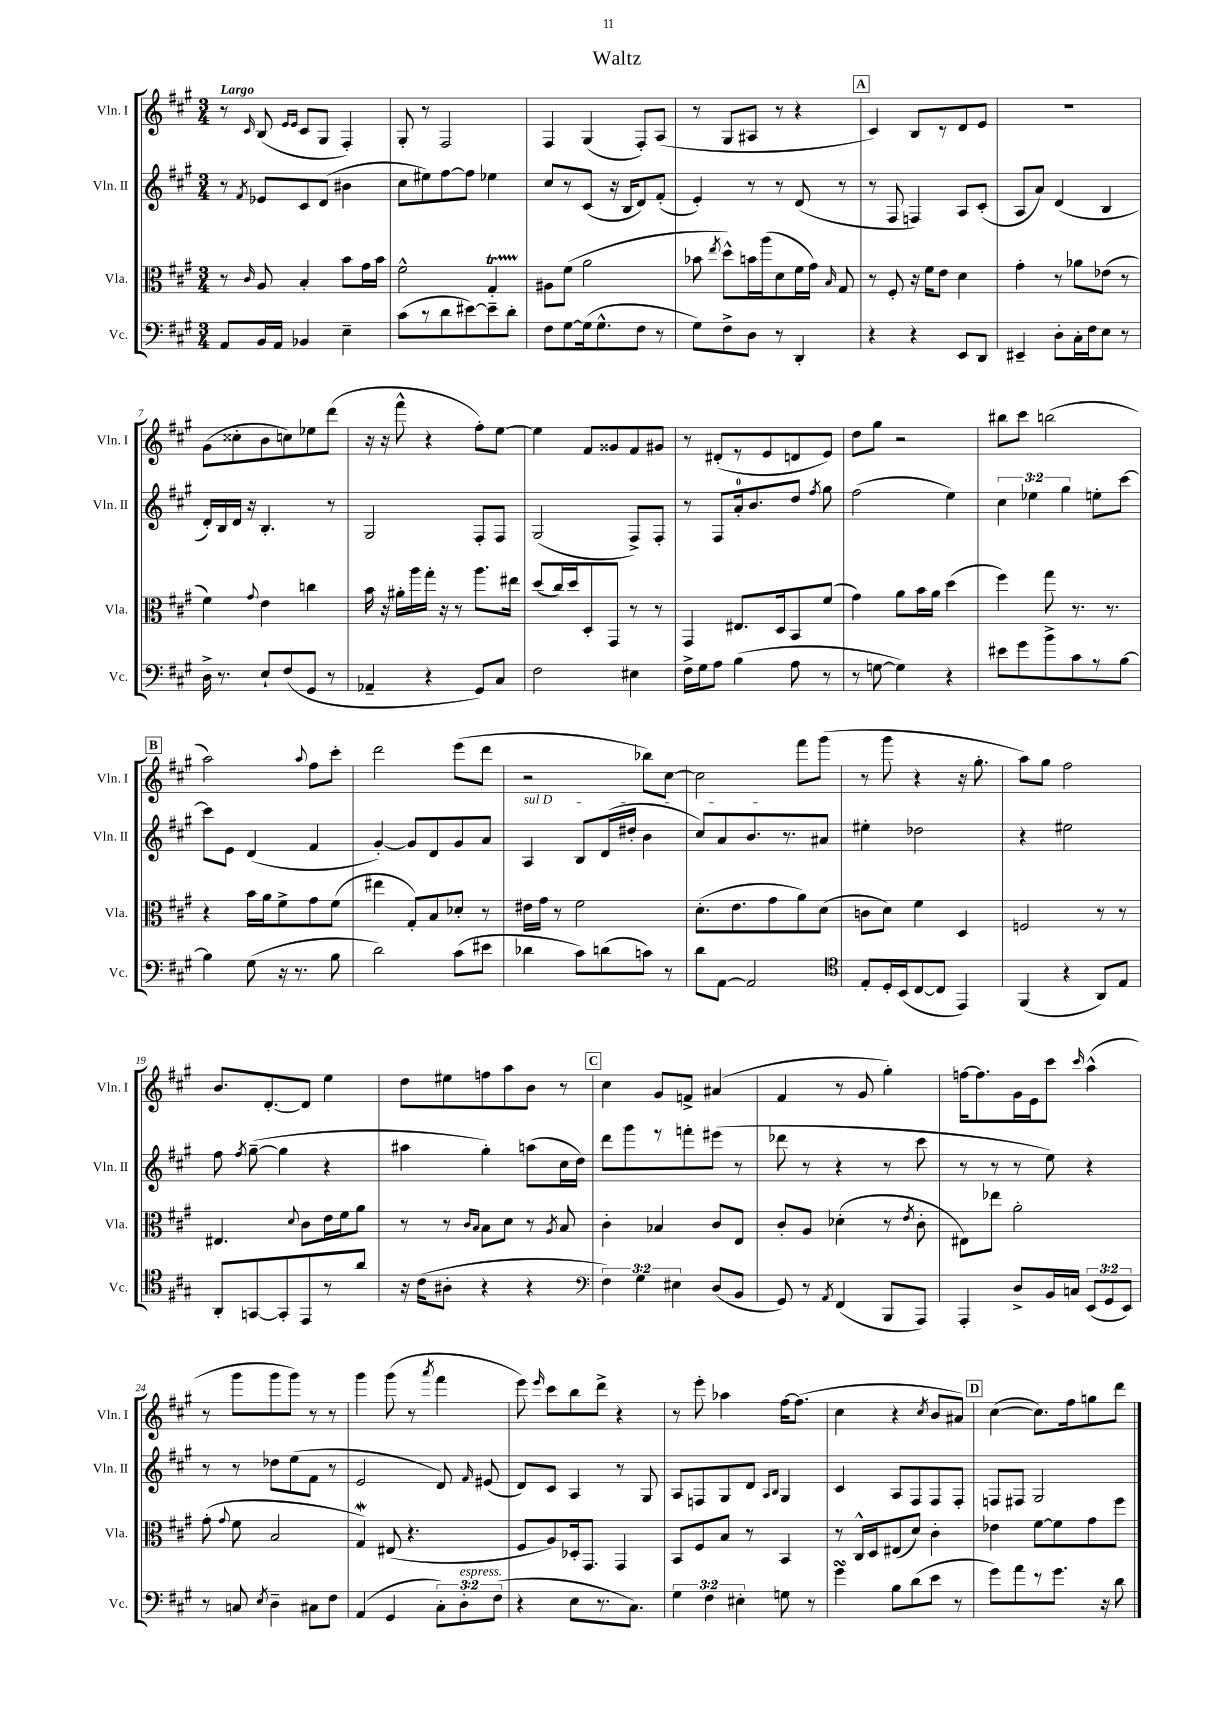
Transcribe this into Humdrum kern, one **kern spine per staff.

**kern	**kern	**kern	**kern
*part4	*part3	*part2	*part1
*staff4	*staff3	*staff2	*staff1
*I"Vc.	*I"Vla.	*I"Vln. II	*I"Vln. I
*I'Vc.	*I'Vla.	*I'Vln. II	*I'Vln. I
*clefF4	*clefC3	*clefG2	*clefG2
*k[f#c#g#]	*k[f#c#g#]	*k[f#c#g#]	*k[f#c#g#]
*M3/4	*M3/4	*M3/4	*M3/4
=1	=1	=1	=1
!	!	!	!LO:TX:a:B:t=Largo
8AA/L	8r	8r	8r
.	16qqc#/	8qf#/	16qqc#/
16BB/L	8A/	8e-X/L	(8B/
16AA/JJ	.	.	.
.	.	.	16qqe/LL
.	.	.	16qqe/JJ
4BB-X/	4B'/	8c#/	8c#/L
.	.	(8d/J	8G#/J
4E~\	8b\L	4b#X\	4F#'/)
.	16g#\L	.	.
.	16b\JJ	.	.
=2	=2	=2	=2
(8c#\L	2f#^^\	8cc#\L	8G#'/
8r	.	8ee#X\)	8r
8d\	.	[8ff#\	2F#/
[8e#X\)	.	8ff#\J]	.
8e#~\]	4G#t'/	4ee-X\	.
8d'\J	.	.	.
=3	=3	=3	=3
8F#\L	8A#X\L	8cc#/L	4F#/
[8G#\	(8f#\J	8r	.
(16G#\k]	2a\	(8c#/J	(4G#/
8.G#^^\	.	.	.
.	.	16r	.
.	.	16B/KL	.
8F#\J	.	8d/)	8F#'/L)
8r	.	(8f#'/J	(8A/J
=4	=4	=4	=4
8G#\L)	8b-X\	4e'/)	8r
.	8qee/	.	.
8F#^\	8dd^^\L)	.	8G#/L
8D\J	16bn\L	8r	8A#X/J
.	(16aa\J	.	.
8r	8d\	8r	8r
4DD'/	16f#\L	(8d/	4r
.	16g#\JJ)	.	.
.	16qqB/	.	.
.	8G#/	8r	.
!!LO:REH:place=s1:t=A
=5	=5	=5	=5
4r	8r	8r	4c#/)
.	8F#'/	8F#/	.
4r	16r	4Fn/)	8B/L
.	16f#\KL	.	.
.	8e\J	.	8r
8EE/L	4d\	8A/L	8d/
8DD/J	.	(8c#'/J	8e/J
=6	=6	=6	=6
4EE#X~/	4g#'\	8A/L	2.r
.	.	8a/J)	.
8D'\L	8r	(4d/	.
16C#'\L	8a-X\L	.	.
16F#\J	.	.	.
8E\J	(8e-X\J	4B/	.
8r	8r	.	.
!!LO:LB:g=z
=7	=7	=7	=7
16D^\	4f#\)	16d'/LL)	(8g#\L
8.r	.	16B/	.
.	.	16d/JJ	8cc##X'\
.	.	16r	.
.	8qqg#/	.	.
8E`/L	4e\	4.B'/	8b\
(8F#/	.	.	8ccn\)
8GG#/J	4ccn\	.	8ee-X\
8r	.	8r	(8ddd\J
=8	=8	=8	=8
4AA-X~/	16b\	2G#/	16r
.	16r	.	16r
.	16a#X'\LL	.	8fff#^^\
.	16aa\	.	.
4r	16gg#'\JJ	.	4r
.	16r	.	.
.	8r	.	.
8GG#/L)	8.aa\L	8F#'/L	8ff#'\L)
8C#/J	.	8F#/J	[8ee\J
.	16ee#X\Jk	.	.
=9	=9	=9	=9
2F#\	(8dd/L	(2G#/	4ee\]
.	16cc#/L)	.	.
.	16dd/J	.	.
.	8D'/	.	8f#/L
.	8GG#/J	.	8g##X/
4E#X\	8r	8F#^/L)	8f#/
.	8r	8F#'/J	8g#X/J
=10	=10	=10	=10
16F#^\LL	4GG#/	8r	8r
16G#\J	.	.	.
8A\J	.	8F#/L	(8d#X'/L
(4B\	8.E#X/L	16a'/k	8r
.	.	8.b/	.
.	.	.	8e/
.	16D/k	.	.
8A\	8BB/	8dd/J	8dn/
.	.	8qff#/	.
8r	(8f#/J	8gg#\	8e/J)
=11	=11	=11	=11
8r	4g#\)	(2ff#\	8dd\L
[8Gn\	.	.	8gg#\J
4G\])	8a\L	.	2r
.	16b\L	.	.
.	16a\JJ	.	.
4r	(4dd\	4ee\)	.
=12	=12	=12	=12
8e#X\L	4ff#\)	6cc#\	8bb#X\L
8g#\	.	.	8ccc#\J
.	.	6ee-X\	.
8b^\	8gg#\	.	(2bbn\
.	.	6gg#\	.
8c#\	8.r	.	.
8r	.	8een'\L	.
.	8.r	.	.
[8B\J	.	[8ccc#\J	.
!!LO:LB:g=z
!!LO:REH:place=s1:t=B
=13	=13	=13	=13
4B\]	4r	8ccc#\L]	2aa\)
.	.	8e\J	.
(8G#\	16b\LL	(4d/	.
.	16a\J	.	.
16r	8f#^\	.	.
8.r	.	.	.
.	.	.	8qqaa/
.	8g#\	4f#/	8ff#\L
8B\	(8f#\J	.	8ccc#'\J
=14	=14	=14	=14
2d\)	4ee#X\	[4g#'/)	2ddd\
.	8G#'/L)	8g#/L]	.
.	8B/	8d/	.
(8c#\L	8d-X'/J	8g#/	(8eee\L
8e#X\J	8r	8a/J	8ddd\J
=15	=15	=15	=15
!	!	!LO:TX:a:i:t=sul D	!
4d-X\	16e#X\LL	4A/	2r
.	16g#\JJ	.	.
.	8r	.	.
8c#\L)	2f#\	8B/L	.
(8dn\	.	(16d/L	.
.	.	16dd#X'/JJ	.
8cn\J)	.	4b\	8bb-X\L)
8r	.	.	[8cc#\J
=16	=16	=16	=16
8d\L	(8.d'\L	8cc#/L)	2cc#\]
[8AA\J	.	8a/	.
.	8.e\	.	.
2AA/]	.	8.b/	.
.	8g#\	.	.
.	.	8.r	.
.	8a\)	.	8fff#\L
.	(8d\J	8a#X/J	(8ggg#\J
=17	=17	=17	=17
*clefC4	*	*	*
8E'/L	8cn\L	4ee#X'\	8r
16D'/L	8d\J)	.	8ggg#\
(16BB/J	.	.	.
[8C#/	4f#\	2dd-X\	4r
8C#/J]	.	.	.
4EE/)	4D/	.	16r
.	.	.	8.gg#'\
=18	=18	=18	=18
(4FF#/	2Fn/	4r	8aa\L)
.	.	.	8gg#\J
4r	.	2ee#X\	2ff#\
8AA/L)	8r	.	.
8E/J	8r	.	.
!!LO:LB:g=z
=19	=19	=19	=19
8AA'/L	4.E#X/	8ff#\	8.b/L
.	.	8qff#/	.
[8GGn/	.	([8gg#~\	.
.	.	.	[8.d'/
8GG'/]	.	4gg#\]	.
.	8qqd/	.	.
8EE/	8c#\L	.	8d/J]
8r	16e\L	4r	4ee\
.	16f#\J	.	.
8a/J	8a\J	.	.
=20	=20	=20	=20
16r	8r	4aa#X\	8dd\L
(16c#\KL	.	.	.
8A#X'\J	8r	.	8ee#X\
.	16qqc#/LL	.	.
.	16qqB/JJ	.	.
4r	8B\L	4gg#'\)	8ffn\
.	8d\J	.	8aa\
4r	8r	(8aan\L	8b\J
.	8qA/	.	.
.	8B/	16cc#\L	8r
.	.	16dd\JJ)	.
!!LO:REH:place=s1:t=C
=21	=21	=21	=21
*clefF4	*	*	*
6F#\)	4c#'\	8ddd\L	4cc#\
.	.	8ggg#\	.
6G#\	.	.	.
.	4B-X/	8r	8g#/L
6E#X\	.	.	.
.	.	8fffn'\	8fn^/J
(8D/L	8c#/L	(8eee#X\J	(4a#X/
8BB/J	8E/J	8r	.
=22	=22	=22	=22
8GG#/)	8c#'/L	8ddd-X\	4f#/
8r	8A/J	8r	.
8qAA/	.	.	.
(4FF#/	(4d-X'\	4r	8r
.	.	.	8g#/
8BBB/L	8r	8r	4gg#'\)
.	8qe/	.	.
8AAA/J)	8c#'\	8ccc#\	.
=23	=23	=23	=23
4AAA'/	8E#X\L)	8r	[16ffn\KL
.	.	.	8.ff\]
.	8ee-X\J	8r	.
8D^/L	2a'\	8r	16g#\L
.	.	.	16e\J
16BB/L	.	8ee\)	8ccc#\J
16Cn/JJ	.	.	.
.	.	.	16qqccc#/
(12EE/L	.	4r	(4aa^^\
12GG#/	.	.	.
12EE/J)	.	.	.
!!LO:LB:g=z
=24	=24	=24	=24
8r	(8g#'\	8r	8r
.	8qqg#/	.	.
8Cn/	8f#\	8r	8ggg#\L
8qE/	.	.	.
4D~\	2B/	8dd-X\L	8ggg#\
.	.	(8ee\	8ggg#\J)
8C#X\L	.	8f#\J	8r
8F#\J	.	8r	8r
=25	=25	=25	=25
(4AA/	4G#W/)	2e/	4ggg#\
4GG#/	(8E#X/	.	(8ggg#\
.	4.r	.	8r
.	.	.	8qaaa/
12C#'\L)	.	8d/)	4fff#\
!LO:TX:a:i:t=espress.	!	!	!
12D'\	.	.	.
.	.	16qqf#/	.
.	.	(8e#X/	.
(12F#\J	.	.	.
=26	=26	=26	=26
4r	8F#/L	8d/L)	8eee\)
.	.	.	16qqeee/
.	8A/)	8c#/J	8ccc#\L
8E\L	16D-X'/k	4A/	8bb\
.	8.GG#/J	.	.
8.r	.	.	8ddd^\J
.	4GG#/	8r	4r
8.C#\J)	.	.	.
.	.	8G#/	.
=27	=27	=27	=27
6G#\	8BB/L	8A/L	8r
.	8F#/	8Fn/	8eee'\
6F#\	.	.	.
.	8B/J	8G#/	4aa-X\
6E#X'\	.	.	.
.	8r	8d/J	.
.	.	16qqA/LL	.
.	.	16qqB/JJ	.
8Gn\	4BB/	4G#/	[16ff#\KL
.	.	.	(8.ff#\J]
8r	.	.	.
=28	=28	=28	=28
4g#sSsS\	8r	4c#/	4cc#\
.	16C#^^/LL	.	.
.	16D/J	.	.
8B\L	(8E#X/	8A/L	4r
(8d\	8d/J)	8F#/	.
.	.	.	8qcc#/
8e\J	4c#'\	8F#/	8b/L
8r	.	8F#'/J	8a#X/J)
!!LO:REH:place=s1:t=D
=29	=29	=29	=29
8g#\L)	4e-X\	8Fn/L	([4cc#\
8a\	.	8F#X/J	.
8r	[8f#\L	2G#/	8.cc#\L])
8.g#\J	8f#\]	.	.
.	.	.	16ff#\k
.	8g#\	.	8ggn\
16r	.	.	.
8d\	8ff#\J	.	8ddd\J
==	==	==	==
*-	*-	*-	*-
